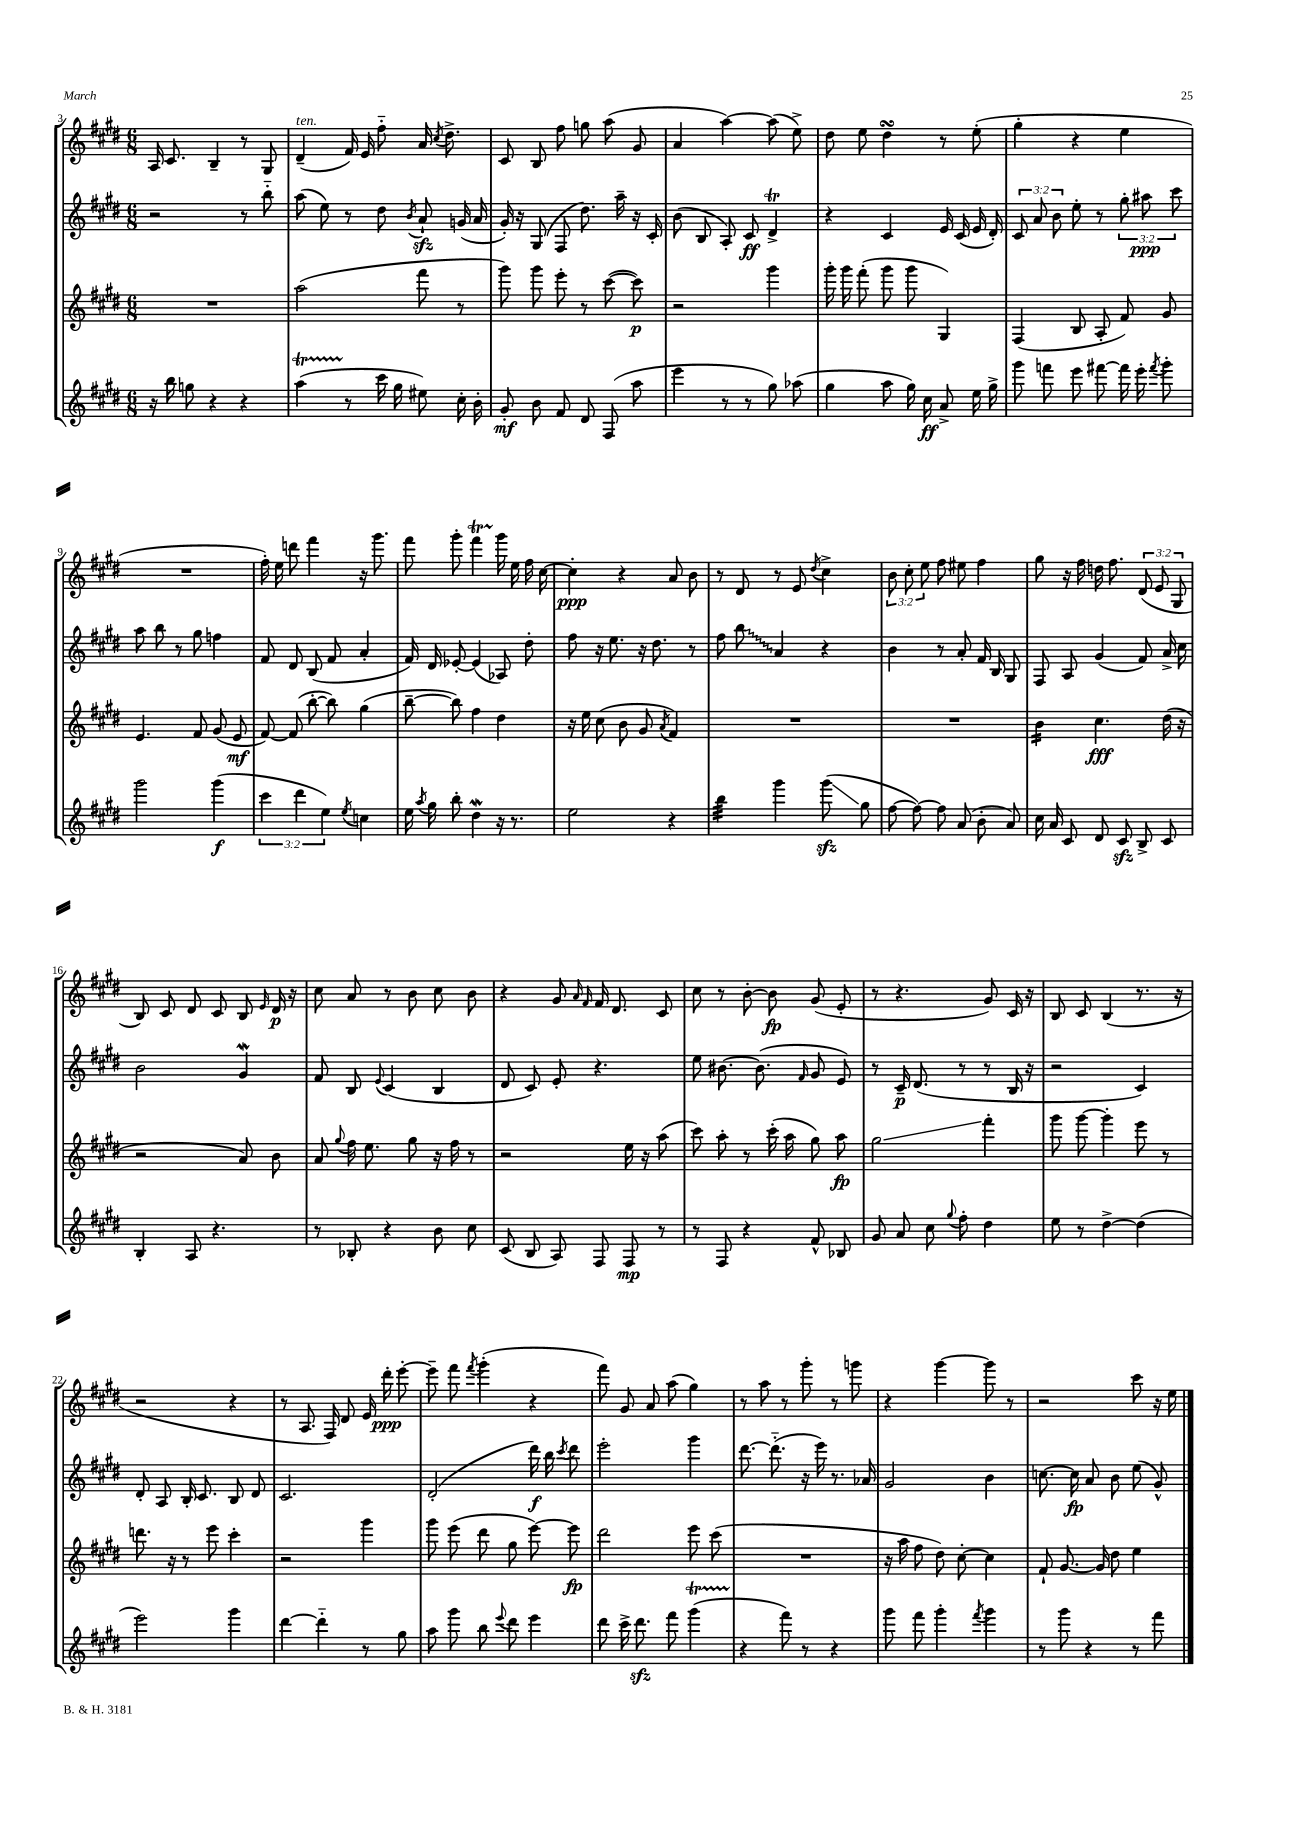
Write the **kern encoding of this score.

**kern	**kern	**kern	**kern
*staff4	*staff3	*staff2	*staff1
*clefG2	*clefG2	*clefG2	*clefG2
*k[f#c#g#d#]	*k[f#c#g#d#]	*k[f#c#g#d#]	*k[f#c#g#d#]
*M6/8	*M6/8	*M6/8	*M6/8
16r	2.r	2r	16A/
16bb\	.	.	8.c#/
8gg\	.	.	.
4r	.	.	4B~/
4r	.	8r	8r
.	.	8bb'~\	8G#/
=	=	=	=
(4aa\	(2aa\	(8aa\	(4d#~/
.	.	8ee\)	.
8r	.	8r	16f#/)
.	.	.	16e/
16ccc#\	.	8dd#\	8ff#'~\
16gg#\	.	.	.
.	.	8qb/	.
8ee#\)	8fff#\	8a`/	16a/
.	.	.	8qcc#/
.	.	.	8.dd#^\
16cc#'\	8r	(16g/	.
16b'\	.	16a/	.
=	=	=	=
8g#'/	8ggg#\)	16g#'/)	8c#/
.	.	16r	.
8b\	8ggg#\	(8G#/	8B/
8f#/	8eee'\	8F#/	8ff#\
8d#/	8r	8.dd#\)	8gg\
(8F#/	([8ccc#\	.	(8aa\
.	.	16aa~\	.
8aa\	8ccc#\])	16r	8g#/
.	.	16c#'/	.
=	=	=	=
4eee\	2r	(8b\	4a/
.	.	8B/	.
8r	.	8A'/)	[4aa\)
8r	.	8c#/	.
8gg#\)	4ggg#\	4d#^/	(8aa\]
(8aa-\	.	.	8ee^\)
=	=	=	=
4gg#\	16ggg#'\	4r	8dd#\
.	16ggg#\	.	.
.	(8fff#'\	.	8ee\
8aa\	8ggg#\	4c#/	4dd#\
16gg#\)	8ggg#\	.	.
16cc#\	.	.	.
8a^/	4G#/)	16e/	8r
.	.	(16c#/	.
16ee\	.	16e/	(8ee'\
16gg#^\	.	16d#'/)	.
=	=	=	=
8ggg#\	(4F#/	12c#/	4gg#'\
.	.	12a/	.
8fff\	.	.	.
.	.	12b\	.
8eee\	8B/	8ee'\	4r
[8fff#\	8A'/	8r	.
16fff#\]	8f#/)	12gg#'\	4ee\
16eee'\	.	.	.
.	.	12aa#\	.
8qfff#/	.	.	.
8ggg#'\	8g#/	.	.
.	.	12ccc#\	.
=	=	=	=
2ggg#\	4.e/	8aa\	2.r
.	.	8bb\	.
.	.	8r	.
.	8f#/	8gg#\	.
(4ggg#\	(8g#/	4ff\	.
.	8e/	.	.
=	=	=	=
6ccc#\	[8f#/)	8f#/	16ff#'\)
.	.	.	16ee\
.	(8f#/]	8d#/	8ddd\
6ddd#\	.	.	.
.	[8bb'\	(8B/	4fff#\
6ee\)	.	.	.
.	8bb\])	8f#/	.
8qee/	.	.	.
4cc\	(4gg#\	4a'/	16r
.	.	.	8.ggg#\
=	=	=	=
16ee\	[8bb~\	16f#/)	8fff#\
8qaa/	.	.	.
16gg#\	.	16d#/	.
8bb'\	8bb\])	[8e-'/	8ggg#'\
4dd#\	4ff#\	(4e-/]	4fff#\
16r	4dd#\	8A-/)	16ggg#\
8.r	.	.	16ee\
.	.	8dd#'\	16ff#\
.	.	.	[16cc#\
=	=	=	=
2ee\	16r	8ff#\	4cc#'\]
.	16ee\	.	.
.	(8cc#\	16r	.
.	.	8.ee\	.
.	8b\	.	4r
.	8g#/	16r	.
.	.	8.dd#\	.
.	8qa/	.	.
4r	4f#/)	.	8a/
.	.	8r	8b\
=	=	=	=
4bb\	2.r	8ff#\	8r
.	.	8bb\	8d#/
4ggg#\	.	4a/	8r
.	.	.	8e/
.	.	.	8qdd#/
(8ggg#\	.	4r	4cc#^\
8gg#\	.	.	.
=	=	=	=
[8ff#\	2.r	4b\	12b\
.	.	.	12cc#'\
8ff#\_)	.	.	.
.	.	.	12ee\
8ff#\]	.	8r	8ff#\
(8a/	.	8a'/	8ee#\
8b'\	.	16f#/	4ff#\
.	.	16B/	.
8a/)	.	8G#/	.
=	=	=	=
16cc#\	4b\	8F#/	8gg#\
16a/	.	.	.
8c#/	.	8A/	16r
.	.	.	16ff#\
8d#/	4.cc#\	(4g#/	16dd\
.	.	.	8.ff#\
8c#/	.	.	.
8B^/	.	8f#/)	(12d#/
.	.	.	12e/
8c#/	(16dd#\	16a^/	.
.	.	.	12G#/
.	16r	16cc#\	.
=	=	=	=
4B'/	2r	2b\	8B/)
.	.	.	8c#/
8A/	.	.	8d#/
4.r	.	.	8c#/
.	8a/)	4g#/	8B/
.	.	.	16qqe/
.	8b\	.	16d#/
.	.	.	16r
=	=	=	=
8r	8a/	8f#/	8cc#\
.	8qqgg#/	.	.
8B-'/	16ff#\	8B/	8a/
.	8.ee\	.	.
.	.	8qqe/	.
4r	.	(4c#/	8r
.	8gg#\	.	8b\
8b\	16r	4B/	8cc#\
.	16ff#\	.	.
8cc#\	8r	.	8b\
=	=	=	=
(8c#/	2r	8d#/	4r
8B/	.	8c#/)	.
8A/)	.	8e'/	8g#/
.	.	.	16qqa/
.	.	.	16qqf#/
8F#/	.	4.r	16f#/
.	.	.	8.d#/
8F#/	16ee\	.	.
.	16r	.	.
8r	(8aa\	.	8c#/
=	=	=	=
8r	8ccc#\)	8ee\	8cc#\
8F#/	8aa'\	[8.b#\	8r
4r	8r	.	[8b'\
.	.	(8.b#\]	.
.	(16ccc#'\	.	8b\]
.	16aa\	.	.
.	.	16qqf#/	.
8f#^^/	8gg#\)	8g#/	(8g#/
8B-/	8aa\	8e/)	8e'/
=	=	=	=
8g#/	2gg#\	8r	8r
8a/	.	16c#~/	4.r
.	.	(8.d#/	.
8cc#\	.	.	.
8qqgg#/	.	.	.
8ff#'\	.	8r	.
4dd#\	4fff#'\	8r	8g#/)
.	.	16B/	16c#/
.	.	16r	16r
=	=	=	=
8ee\	8ggg#\	2r	8B/
8r	[8ggg#\	.	8c#/
[4dd#^\	4ggg#'\]	.	(4B/
(4dd#\]	8eee\	4c#/)	8.r
.	8r	.	.
.	.	.	16r
=	=	=	=
2eee\)	8.ddd\	8d#'/	2r
.	.	8A/	.
.	16r	.	.
.	8r	16B'/	.
.	.	8.c#/	.
.	8eee\	.	.
4ggg#\	4ccc#'\	8B/	4r
.	.	8d#/	.
=	=	=	=
[4ddd#\	2r	2.c#/	8r
.	.	.	8.A/
4ddd#'~\]	.	.	.
.	.	.	16F#/)
.	.	.	8d#/
8r	4ggg#\	.	16e/
.	.	.	16ddd#'\
8gg#\	.	.	[8eee'\
=	=	=	=
8aa\	8ggg#\	(2d#'/	8eee~\]
8ggg#\	(8eee\	.	8fff#\
.	.	.	8qfff#/
8bb\	8ddd#\	.	(4ggg#'\
8qqeee/	.	.	.
8ddd#\	8gg#\	.	.
4eee\	[8eee\)	16ddd#\)	4r
.	.	16bb\	.
.	.	8qccc#/	.
.	8eee\]	8ddd#\	.
=	=	=	=
8ddd#\	2ddd#\	2eee'\	8fff#\)
16ccc#^\	.	.	8g#/
8.ddd#\	.	.	.
.	.	.	8a/
8fff#\	.	.	(8aa\
(4ggg#\	8eee\	4ggg#\	4gg#\)
.	(8ccc#\	.	.
=	=	=	=
4r	2.r	[8.ddd#\	8r
.	.	.	8aa\
.	.	(8.ddd#'~\]	.
8fff#\)	.	.	8r
8r	.	16r	8ggg#'\
.	.	16eee\)	.
4r	.	8.r	8r
.	.	.	8ggg\
.	.	16a-/	.
=	=	=	=
8ggg#\	16r	2g#/	4r
.	16aa\	.	.
8fff#\	8ff#\	.	.
4ggg#'\	8dd#\)	.	[4ggg#\
.	[8cc#'\	.	.
8qfff#/	.	.	.
4ggg#\	4cc#\]	4b\	8ggg#\]
.	.	.	8r
=	=	=	=
8r	8f#`/	[8.cc\	2r
8ggg#\	[8.g#/	.	.
.	.	16cc\]	.
4r	.	8a/	.
.	16g#/]	.	.
.	8dd#\	8b\	.
8r	4ee\	(8ee\	8ccc#\
8fff#\	.	8g#^^/)	16r
.	.	.	16ee\
==	==	==	==
*-	*-	*-	*-
